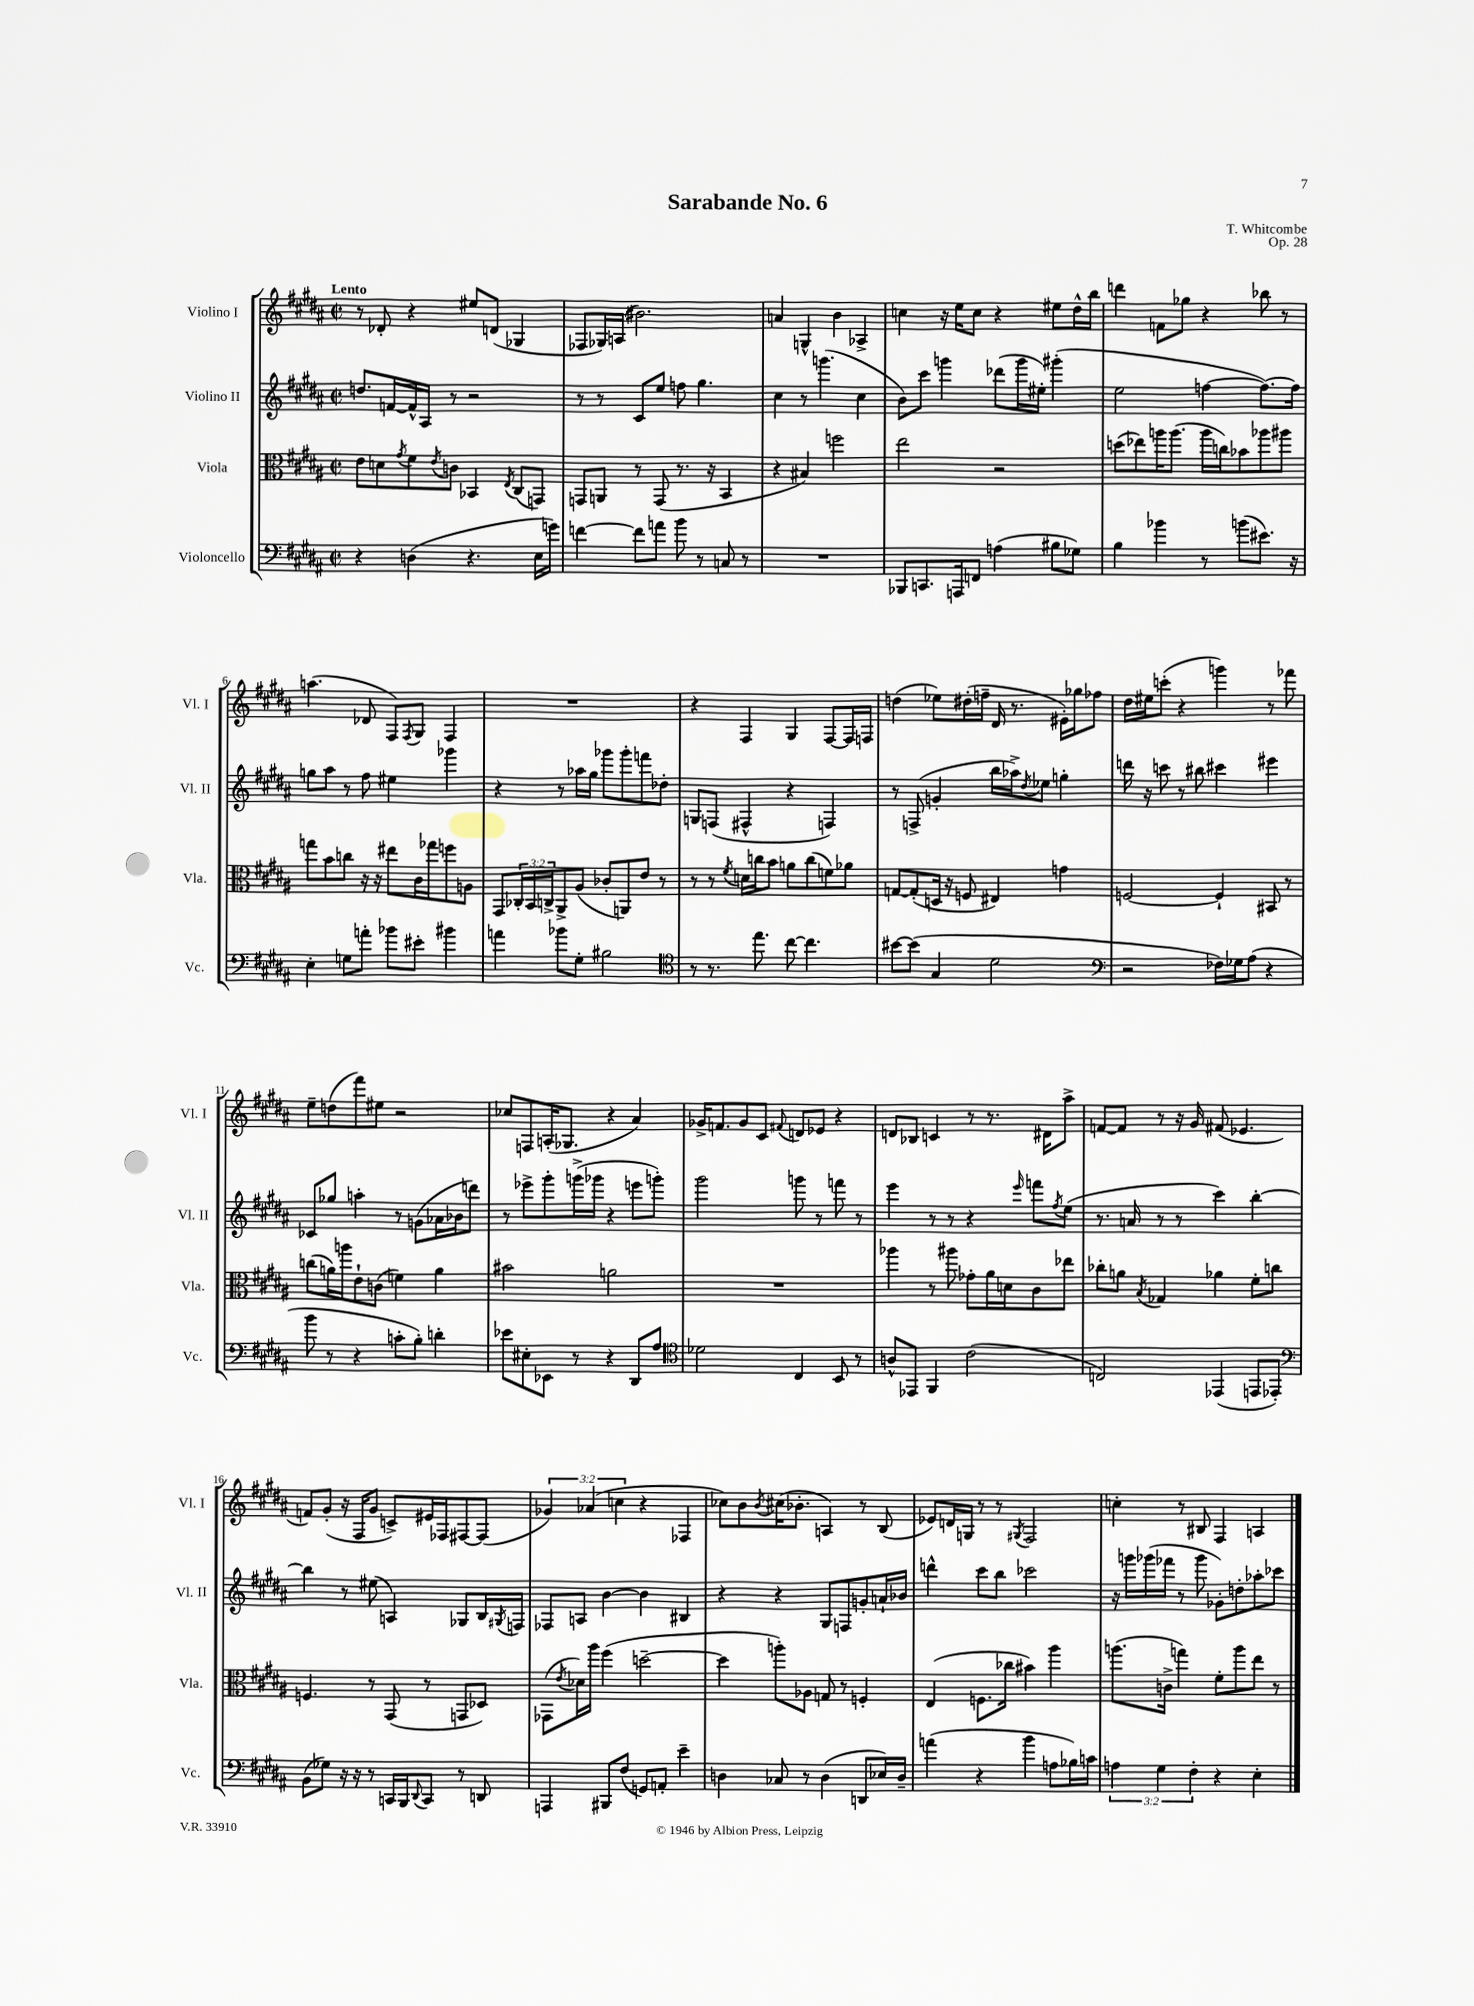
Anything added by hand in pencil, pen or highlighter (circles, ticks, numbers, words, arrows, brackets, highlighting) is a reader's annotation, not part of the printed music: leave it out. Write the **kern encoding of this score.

**kern	**kern	**kern	**kern
*part4	*part3	*part2	*part1
*staff4	*staff3	*staff2	*staff1
*I"Violoncello	*I"Viola	*I"Violino II	*I"Violino I
*I'Vc.	*I'Vla.	*I'Vl. II	*I'Vl. I
*clefF4	*clefC3	*clefG2	*clefG2
*k[f#c#g#d#a#]	*k[f#c#g#d#a#]	*k[f#c#g#d#a#]	*k[f#c#g#d#a#]
*M2/2	*M2/2	*M2/2	*M2/2
*met(c|)	*met(c|)	*met(c|)	*met(c|)
=1	=1	=1	=1
!	!	!	!LO:TX:a:B:t=Lento
4r	8e\L	8.ddn/L	8r
.	8dn\	.	8d-X'/
.	.	[16fn/L	.
.	8qg#/	.	.
(4Dn\	8f#\	16f^^/]	4r
.	.	16A#/JJ	.
.	8qe/	.	.
.	8cn\J	8r	.
4.r	4BB-X/	2r	8ee#X/L
.	.	.	(8dn/J
.	8qE/	.	.
.	(8C#/L	.	4G-X/
16E\LL	8GGn/J)	.	.
16gn\JJ)	.	.	.
=2	=2	=2	=2
[4fn\	8GGn/L	8r	8F-X/L
.	8AAn/J	8r	16G-X/L)
.	.	.	(16An/JJ
8f\L]	8r	8c#/L	2.b#X\)
8an\J	(8GG/	8ee/J	.
8b\	8.r	8ffn\	.
8r	.	4.gg#\	.
.	16r	.	.
8Cn/	4BB/	.	.
8r	.	.	.
=3	=3	=3	=3
1r	4r	4cc#\	4an/
.	4B#X/)	8r	4Gn^^/
.	.	(4.gggn\	.
.	2ffn\	.	4b\
.	.	4cc#\	4A-X^/
=4	=4	=4	=4
8BBB-X/L	2ee\	8b\L)	4ccn\
8.CCn/	.	8ccc#\J	.
.	.	4gggn\	16r
16AAAn/k	.	.	16ee\KL
8FFn/J	.	.	8cc\J
(4An\	2r	(8ddd-X\L	4r
.	.	16ggg\L	.
.	.	16ee#X'\JJ)	.
8B#X\L	.	(4ggg#X'\	8ee#X\L
8G-X\J)	.	.	16dd#^^\L
.	.	.	16bb\JJ
=5	=5	=5	=5
4B\	(8ddn\L	2ee\	4dddn\
.	8ee-X\)	.	.
4b-X\	16aan\K	.	8fn\L
.	(8.aa\J	.	.
.	.	.	8gg-X\J
8r	16aa\LL	[4ffn\	4r
.	16ccn\J)	.	.
(8bn\L	8b-X\	.	.
8.e#X\J)	8aa-X\	8.ff\L_)	8bb-X\
.	8aa#X\J	.	8r
16r	.	16ff\Jk]	.
!!LO:LB:g=z
=6	=6	=6	=6
4E'\	8ggn\L	8ggn\L	(4.aan\
.	8b\	8aa#\J	.
8Gn\L	8ccn\J	8r	.
8an'\J	16r	8ff#\	8d-X/
.	16r	.	.
8b-X\L	8ee#X\L	4ee#X\	8F#/L)
.	.	.	8qF#/
8e#X'\J	16c#\L	.	8G#/J
.	16gg-X\J	.	.
4b#X\	8ffn\	4ggg-X\	4F#/
.	8An\J	.	.
=7	=7	=7	=7
4an\	8GG#/L	4r	1r
.	24C-X'/L	.	.
.	24BB/	.	.
.	24Cn^/J	.	.
8b-X\L	8AA#^/	8r	.
8G#'\J	(8A#/J	16aa-X\LL	.
.	.	16gg#\JJ	.
2B#X\	8c-X'/L	8ggg-X\L	.
.	8AAn/)	8ggg-'\	.
.	8e/J	8fffn\	.
.	8r	8dd-X'\J	.
=8	=8	=8	=8
*clefC4	*	*	*
8r	8r	8Gn/L	4r
8.r	8r	(8Fn/J	.
.	8qf#/	.	.
.	16dn\LL	4F#X^^/	4F#/
8.ee\	16ccn\J	.	.
.	8b\J	.	.
[8cc#\	8an\L	4r	4G#/
4.cc#\]	(8cc\	.	.
.	8fn\)	4Fn/)	[8F#/L
.	8a-X\J	.	16F#/L]
.	.	.	16Fn/JJ
=9	=9	=9	=9
[8b#X\L	[8Gn/L	8r	(4ddn\
(8b#\J]	(8G'/]	(8Fn^/	.
4G#/	16Dn/Jk	4gn'/	8ee-X\L)
.	16r	.	.
.	8Fn/	.	(16dd#X'\L
.	.	.	16ffn~\JJ
2d#\	4E#X/)	16bb\LL	16d#/
.	.	16aa-X^\J)	8.r
.	.	8qdd#/	.
.	.	8ee-X\J	.
.	4gn\	4ggn'\	16e#X'\LL)
.	.	.	16gg-X\J
.	.	.	8ff-X\J
=10	=10	=10	=10
*clefF4	*	*	*
2r	[2Fn/	16dddn\	16dd#\LL
.	.	16r	16ee#X\J
.	.	8cccn\	(8cccn'\J
.	.	8r	4r
.	.	8bb#X\	.
16F-X\LL)	4F`/]	4ccc#X\	4gggn\)
16G-X\J	.	.	.
(8A#\J	.	.	.
4r	8BB#X/	4eee#X\	8r
.	8r	.	8fff-X\
!!LO:LB:g=z
=11	=11	=11	=11
8b\	(8ccn\L	8c-X/L	8ee~\L
8r	16an\L)	8gg-X/J	(8ddn\
.	16aan\J	.	.
4r	8e`\	4aan'\	8fff#\)
.	(8cn\J	.	8ee#X\J
8cn'\L	4fn\)	8r	2r
8B'\J)	.	(8gn\L	.
4dn'\	4a\	16a-X\L	.
.	.	16b-X\J	.
.	.	8dddn\J)	.
=12	=12	=12	=12
8e-X\L	2b#X\	8r	8cc-X/L
8E#X'\	.	8eee-X^\L	8Fn/
8EE-X\J	.	8ggg#'\	(16An'/K
.	.	.	8.G-X/J
8r	.	(16gggn^\L	.
.	.	16ggg-X\JJ	.
4r	2an\	4r	4r
8DD#/L	.	8eeen\L	4a#/)
8A#/J	.	8gggn'\J)	.
=13	=13	=13	=13
*clefC4	*	*	*
2d-X\	1r	2ggg#\	16g-X^/KL
.	.	.	8.fn/
.	.	.	8g-/
.	.	.	8c#/J
.	.	.	8qqf#X/
4C#/	.	8gggn\	8dn/L
.	.	8r	8e-X/J
8BB/	.	8fffn\	4r
8r	.	8r	.
=14	=14	=14	=14
8An^^/L	4aa-X\	4eee\	8dn/L
8EE-X/J	.	.	8B-X/J
4FF#/	8r	8r	4cn/
.	8aa#X\	8r	.
(2c#\	8g-X'\L	4r	8r
.	16a#\L	.	8.r
.	16dn\J	.	.
.	.	16qqeee/	.
.	8c#\	8fffn\L	.
.	.	.	16d#X\KL
.	.	8qff#/	.
.	8ee-X\J	(8ee\J	8aa#^\J
=15	=15	=15	=15
2Cn/)	8cc-X'\L	8.r	[8fn/L
.	8an\J	.	8f/J]
.	.	16an/	.
.	8qB/	.	.
.	4G-X/	8r	8r
.	.	8r	16r
.	.	.	16g#/
(4EE-X/	4a-X\	4ccc#\)	(8f#X/
.	.	.	4.e-X/
8EEn/L	8f#'\L	[4bb'\	.
8EE-X'/J)	8ccn\J	.	.
!!LO:LB:g=z
=16	=16	=16	=16
*clefF4	*	*	*
(8BB\L	4.Fn/	4bb\]	8fn/L)
8G-X\J)	.	.	(8g#'/J
16r	.	8r	16r
16r	.	.	16F#/KL
8r	8r	(8ee#X\	8g#/J
16CCn/LL	(8GG#/	4An/)	8cn^/L)
16BBB/J	.	.	.
8qqDD#/	.	.	.
8CC/J	8r	.	16e#X/L
.	.	.	16F-X/J
8r	8GGn/L	8G-X/L	[8F#X/
8DDn/	8D-X/J)	16B/L	(8F#/J]
.	.	8qG#X/	.
.	.	16Fn/JJ	.
=17	=17	=17	=17
4AAAn/	(8GG-X\L	8F-X/L	6g-X/)
.	8qe/	.	.
.	16d-X\L)	8An/J	.
.	.	.	(6a-X/
.	16aa#\JJ	.	.
8BBB#X/L	(4ff#\	[4b\	.
.	.	.	6ccn\
(8F#/J	.	.	.
8GGn/L)	[2ddn~\	4b\]	4r
8AAn'/J	.	.	.
4e~\	.	4B#X/	4F-X/
=18	=18	=18	=18
4Dn\	4dd\]	4r	8cc-X\L)
.	.	.	8b\
.	.	.	8qb/
8C-X/	8aan'\L)	4r	(16cc#X\K
.	.	.	8.b-X'\J
8r	8A-X\J	.	.
(4D\	8Gn/	8G#/L	4An/)
.	8r	8Fn/	.
8DDn/L	4Fn'/	8gn'/	8r
16E-X/L)	.	16an`/L	(8B/
16D~/JJ	.	16b-X/JJ	.
=19	=19	=19	=19
(4an\	(4E/	4dddn^^\	8e-X/L)
.	.	.	16dn/L
.	.	.	16Gn/JJ
4r	8.Fn\L	8ccc#\L	8r
.	.	8bb\J	8r
.	16cc-X\Jk	.	.
.	.	.	8qG#X/
4b\	4b#X\)	2ccc-X\	2F#/
8An\L	4aa#\	.	.
16B-X\L)	.	.	.
16cn\JJ	.	.	.
=20	=20	=20	=20
6An\	(8.aan\L	16r	4ccn'\
.	.	16gggn\LL	.
.	.	(16ggg-X\	.
6G#\	.	.	.
.	16cn^\Jk	16fff-X\JJ	.
.	4ggn\)	8r	8r
6F#'\	.	.	.
.	.	8ggg-\	8B#X/
4r	8f#'\L	8g-X'\L)	4F#/
.	8aa\	8ddn'\	.
4E'\	8ee\J	8aa-X'\	4An/
.	8r	8ccc-X\J	.
==	==	==	==
*-	*-	*-	*-
